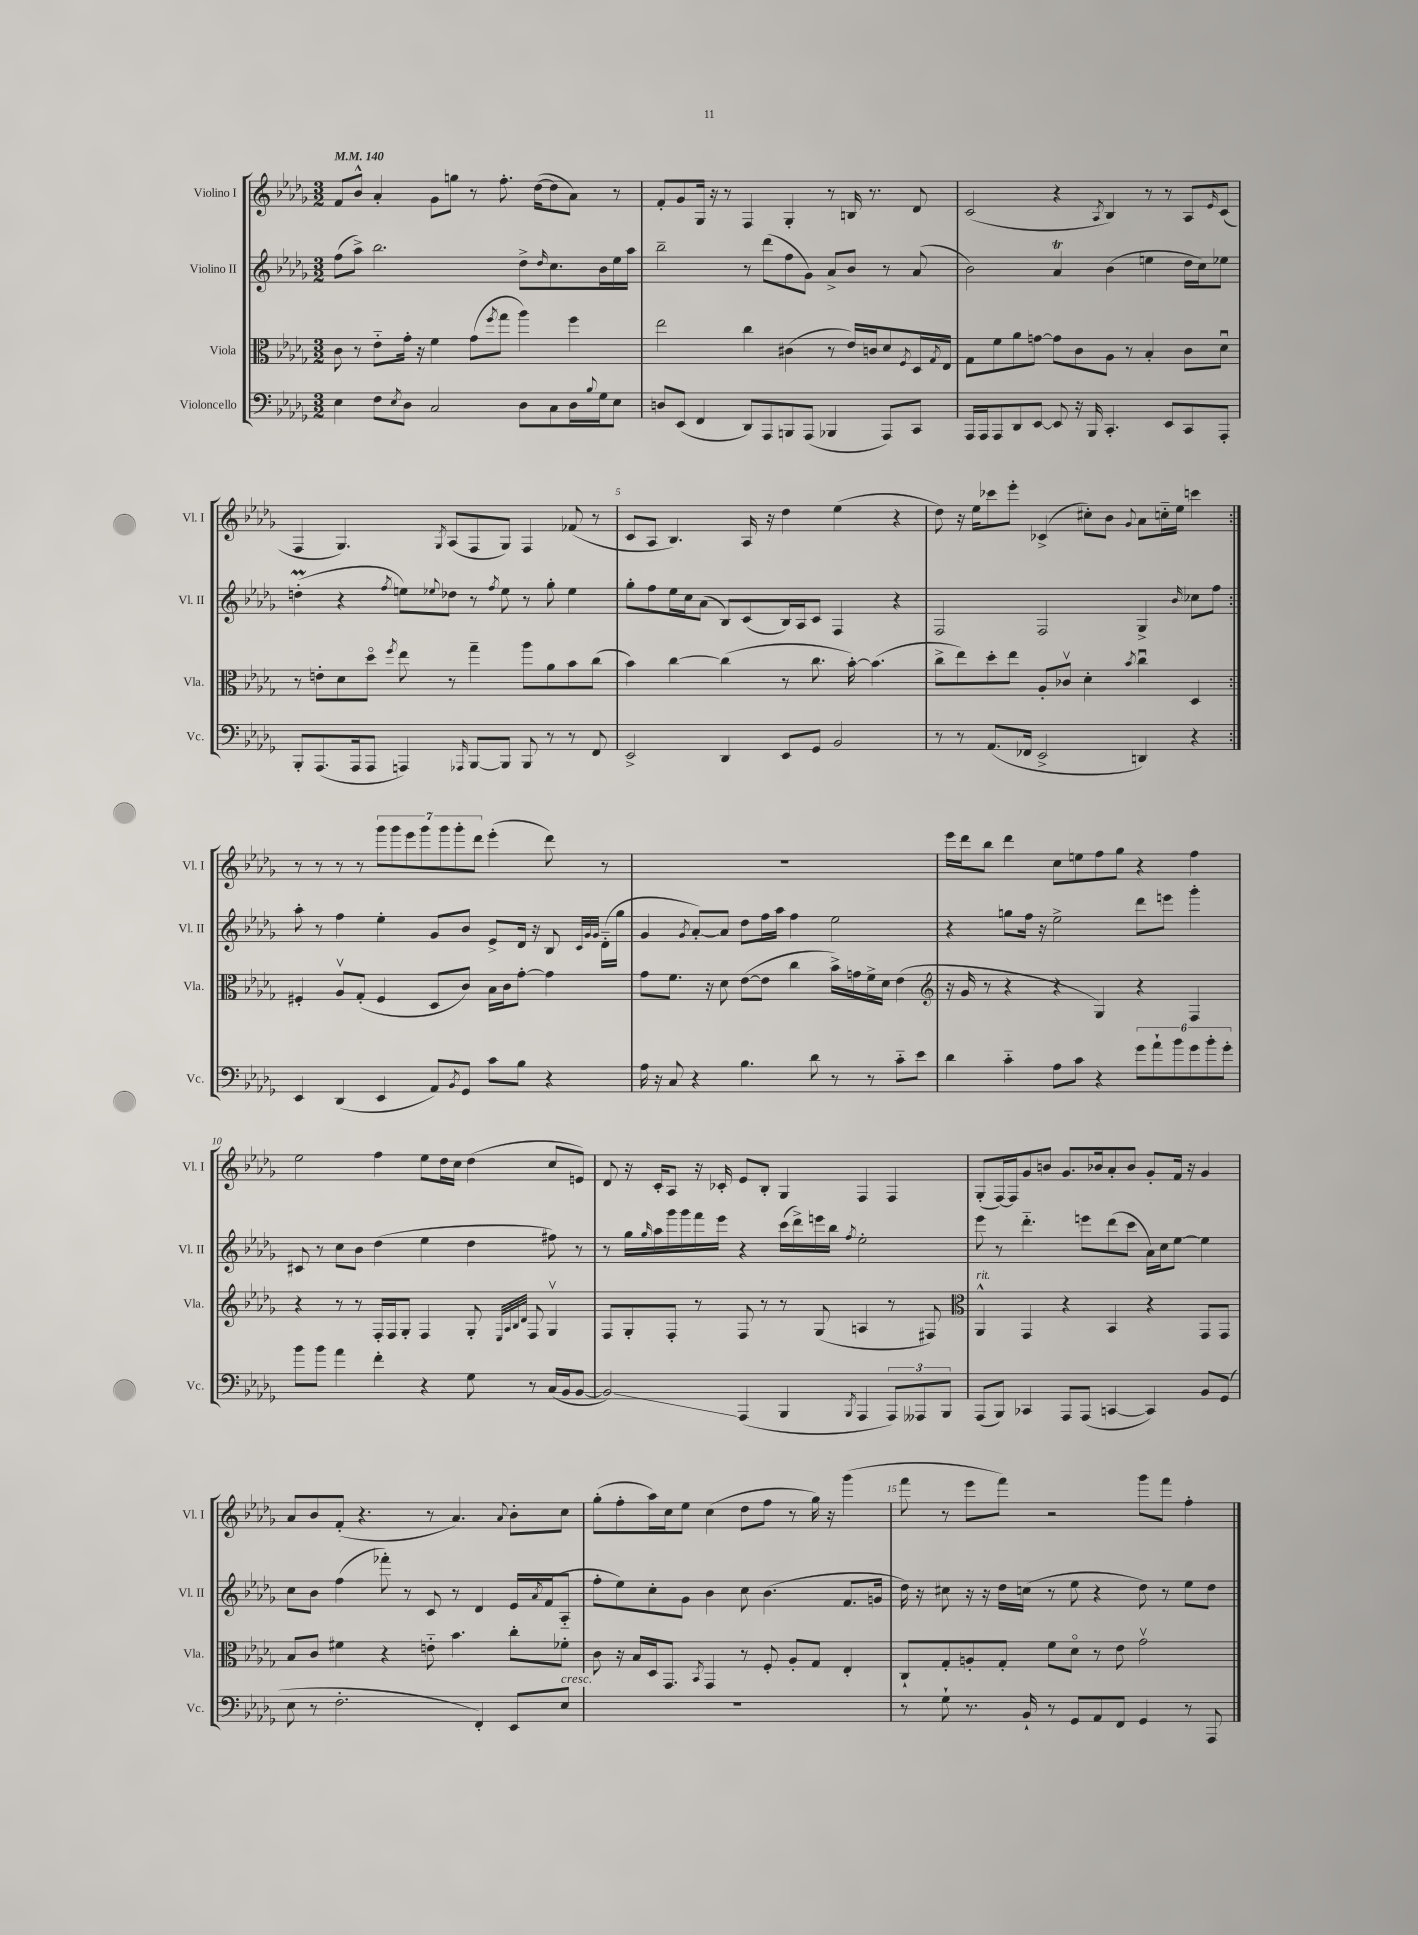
<<
\new StaffGroup <<
\new Staff = "s0" \with { instrumentName = "Violino I" shortInstrumentName = "Vl. I" } {
    \clef treble \key des \major \numericTimeSignature \time 3/2 \tempo 4 = 140
    \repeat volta 2 { f'8 bes'8-^ aes'4-. ges'8 g''8 r8 f''8.-. des''16~( des''8 aes'8) r8 |
    f'8-. ges'8 ges16 r16 r8 f4 ges4-. r8 b16 r8. des'8 |
    c'2( r4 \acciaccatura { aes8 } bes4) r8 r8 aes8 \grace { ees'16 } c'8( |
    f4 ges4.) \acciaccatura { ges8 } aes8( f8 ges8) f4 fes'8( r8 |
    c'8 aes8 bes4.) aes16 r16 des''4 ees''4( r4 |
    des''8) r16 ees''16 ces'''8 ees'''8-. ces'4->( cis''8-.) bes'8 \appoggiatura { ges'8 } aes'8 c''16-_ ees''16 c'''4 | }
    r8 r8 r8 r8 \tuplet 7/4 { ges'''8 ges'''8 ees'''8 ges'''8 ges'''8 ges'''8-. des'''8 } ees'''4-.( des'''8) r8 |
    R1. |
    ees'''16 des'''16 bes''8 des'''4 c''8 e''8 f''8 ges''8 r4 f''4 |
    ees''2 f''4 ees''8 des''16 c''16 des''4( c''8 e'8) |
    des'8 r16 c'16-. aes8 r16 ces'16-. ees'8 bes8-. ges4 f4 f4 |
    ges8-.( f16~) f16 ges'8 b'8 ges'8. bes'16 aes'8-. bes'8 ges'8-. f'16 r16 ges'4 |
    aes'8 bes'8 f'8-.( r4. r8 aes'4.) \appoggiatura { aes'8 } bes'8-. c''8 |
    ges''8-.( f''8-. aes''16) c''16 ees''8 c''4( des''8 f''8 r8 ges''16) r16 ges'''4( |
    f'''8 r8 ees'''8 f'''8) r2 ges'''8 f'''8 f''4-. \bar "|." |
}
\new Staff = "s1" \with { instrumentName = "Violino II" shortInstrumentName = "Vl. II" } {
    \clef treble \key des \major \numericTimeSignature \time 3/2
    \repeat volta 2 { f''8( aes''8->) bes''2. des''8-> \grace { des''16 } c''8. bes'16 ees''16 aes''16 |
    bes''2-- r8 des'''8( f''8 ges'8) aes'8-> bes'8 r8 aes'8( |
    bes'2) aes'4\trill bes'4( e''4 des''16 c''16) ees''8 |
    d''4-.\prall( r4 \acciaccatura { f''8 } e''8) \appoggiatura { ees''8 } des''8 r8 \acciaccatura { f''8 } ees''8 r8 ges''8-. ees''4 |
    ges''8-. f''8 ees''16 c''16 aes'8( bes8) c'8( bes16) aes16 c'8 f4 r4 |
    f2 f2 ges4-> \grace { bes'16 } ces''8 f''8 | }
    aes''8-. r8 f''4 ees''4-. ges'8 bes'8 ees'8-> des'16 r16 bes8 \grace { c'32 ges'32 ges'32 } des'16-_( ges''16 |
    ges'4 \acciaccatura { ges'8 } aes'8~-.) aes'8 des''8 f''16 aes''16 f''4 ees''2 |
    r4 g''8 f''16 r16 ees''2-> des'''8 e'''8 ges'''4-. |
    cis'8 r8 c''8 bes'8 des''4( ees''4 des''4 fis''8) r8 |
    r8 ges''16 \grace { ges''16 } aes''16 ges'''16 ges'''16 f'''16 ees'''16 r4 c'''16( des'''16->) e'''16 bes''16 \acciaccatura { f''8 } ees''2-. |
    ees'''8 r8 des'''4.-_ e'''8 des'''8( c'''8 aes'16) c''16 ees''8~ ees''4 |
    c''8 bes'8 f''4( fes'''8-.) r8 c'8 r8 des'4 ees'16 \acciaccatura { aes'8 } f'16( aes8-_ |
    f''8-. ees''8) c''8-. ges'8 bes'4 c''8 bes'4.( f'8. g'16 |
    des''16) r16 cis''8 r16 r16 des''16 c''16( r8 ees''8 r4 des''8) r8 ees''8 des''8 \bar "|." |
}
\new Staff = "s2" \with { instrumentName = "Viola" shortInstrumentName = "Vla." } {
    \clef alto \key des \major \numericTimeSignature \time 3/2
    \repeat volta 2 { c'8 r8 ees'8-_ ges'16-. r16 f'4 ges'8( \acciaccatura { f''8 } ges''8 aes''4) f''4 |
    ees''2 c''4 cis'4( r8 ees'16) c'16 des'8 \acciaccatura { f8 } des16 \acciaccatura { ges8 } ees16 |
    ges8 f'8 aes'8 g'8~ g'8 c'8 aes8 r8 bes4-. c'8 des'8\downbow |
    r8 e'8-. des'8 des''8\flageolet \acciaccatura { f''8 } ees''8 r8 ges''4-- aes''8 aes'8 bes'8 c''8( |
    bes'4) c''4~ c''4( r8 c''8. bes'16~-.) bes'4.( |
    c''8-> ees''8) des''8-. ees''8 aes8-. ces'8\upbow des'4-. \acciaccatura { bes'8 } c''4\downbow des4 | }
    fis4-. aes8\upbow ges8-.( fis4 des8 c'8) bes16 c'16 ges'8~-. ges'4 |
    ges'8 f'8. r16 des'8 ees'8~( ees'8 c''4 bes'16->) g'16 f'16-> des'16 ees'4( |
    \clef treble r16 ges'16 r8 r4 r4 ges4) r4 f4 |
    r4 r8 r8 f16-. f16 ges8-. f4 ges8-. \grace { ees32 aes32 bes32 des'32 } f8 ges4\upbow |
    f8 ges8-. f8-. r8 f8 r8 r8 ges8( a4 r8 fis8) |
    \clef alto aes,4-^^\markup { \italic "rit." } ges,4 r4 bes,4 r4 ges,8 ges,8 |
    bes8 c'8 fis'4 r4 e'8-_ bes'4. c''8-. fes'8-. |
    c'8 r16 bes16 des16 ges,8. \acciaccatura { bes,8 } ges,4 r8 f8-. aes8-. ges8 ees4-. |
    c8-! ges8-. a8-. ges8-. f'8 des'8\flageolet r8 ees'8 ges'2\upbow \bar "|." |
}
\new Staff = "s3" \with { instrumentName = "Violoncello" shortInstrumentName = "Vc." } {
    \clef bass \key des \major \numericTimeSignature \time 3/2
    \repeat volta 2 { ees4 f8 \acciaccatura { ees8 } des8 c2 des8 c8 des16 \appoggiatura { bes8 } ges16 ees8 |
    d8 ees,8( f,4 des,8) aes,,8 b,,8 aes,,8( bes,,4 aes,,8) c,8 |
    aes,,16 aes,,16 aes,,8 des,8 ees,8~ ees,8 r16 bes,,16 c,4.-. ees,8 c,8 aes,,8-. |
    bes,,8-. aes,,8.( aes,,16 aes,,8 a,,4) \grace { aes,,16 } bes,,8~ bes,,8 bes,,8 r8 r8 f,8 |
    ees,2-> des,4 ees,8 ges,8 bes,2 |
    r8 r8 aes,8.( fes,16 ees,2-> d,4) r4 | }
    ees,4 des,4( ees,4 aes,8) \acciaccatura { bes,8 } ges,8 c'8 bes8 r4 |
    aes16 r16 c8 r4 bes4. des'8 r8 r8 c'8-_ ees'8 |
    des'4 c'4-_ aes8 c'8 r4 \tuplet 6/4 { ges'8 aes'8-! bes'8 ges'8 bes'8-. ges'8-. } |
    bes'8 bes'8 aes'4 f'4-. r4 ges8 r8 c16( bes,16 bes,8~ |
    bes,2\glissando) aes,,4( bes,,4 \acciaccatura { bes,,8 } aes,,4 \tuplet 3/2 { aes,,8) aeses,,8 bes,,8 } |
    aes,,8( bes,,8) ces,4 aes,,8 aes,,8( c,4~ c,4) bes,8 ges,8( |
    ees8 r8 f2.-. f,4-.) ees,8 ees8^\markup { \italic "cresc." } |
    R1. |
    r8 ges8-! r8. bes,16-! r8 ges,8 aes,8 f,8 ges,4 r8 aes,,8 \bar "|." |
}
>>
>>
\layout { \context { \Score \override BarNumber.break-visibility = ##(#f #t #t) barNumberVisibility = #(every-nth-bar-number-visible 5) } }
